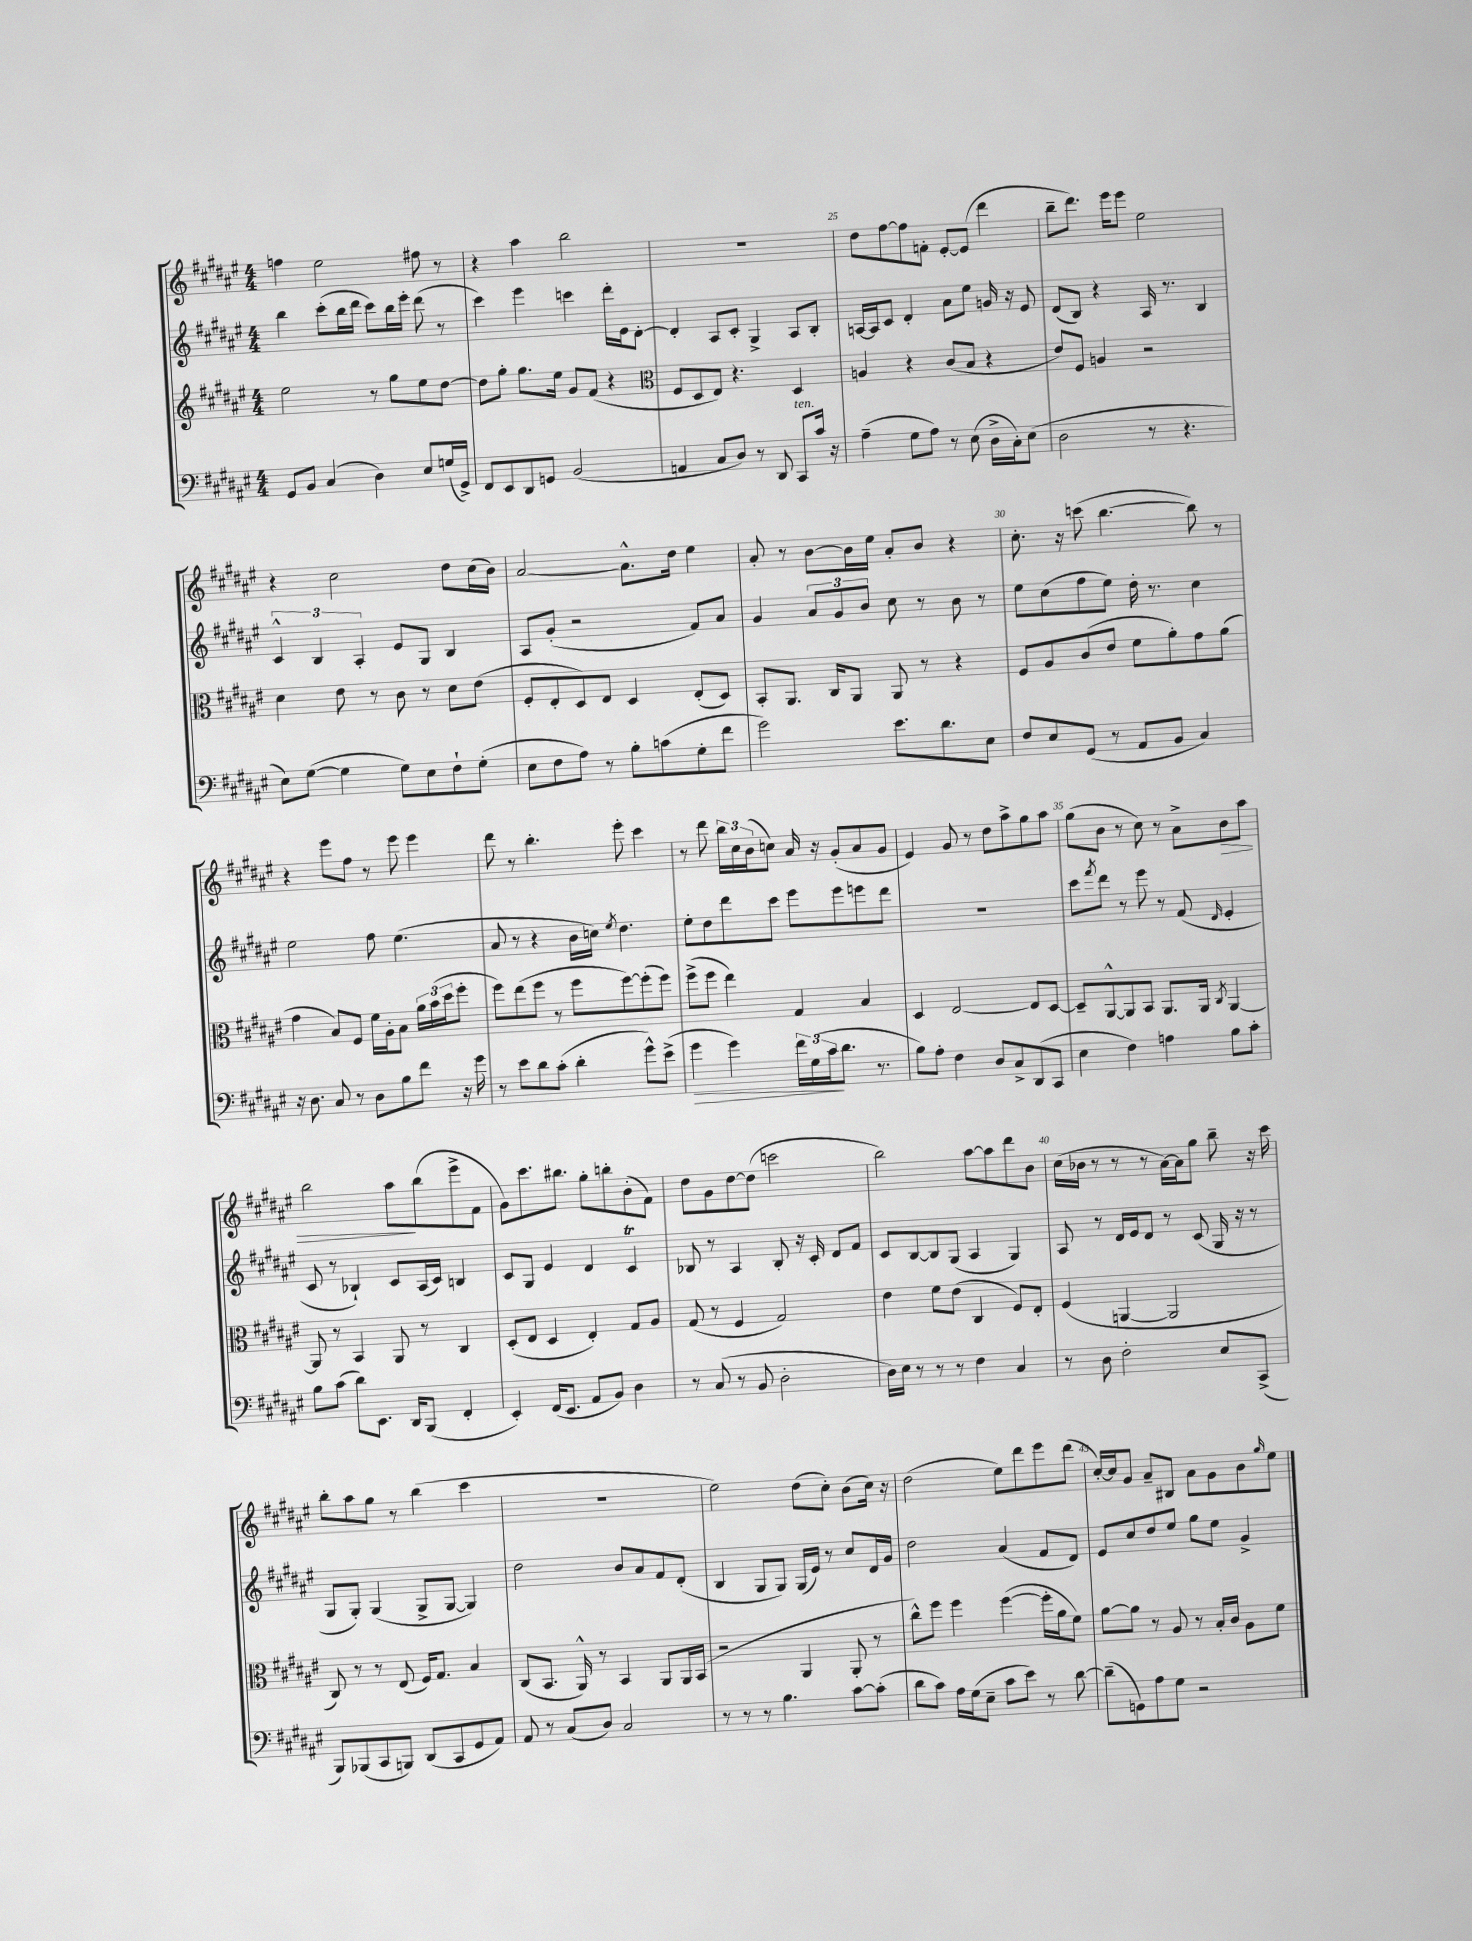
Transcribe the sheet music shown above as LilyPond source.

<<
\new StaffGroup <<
\new Staff = "s0" {
    \clef treble \key fis \major \numericTimeSignature \time 4/4
    f''4 eis''2 fis''8 r8 |
    r4 ais''4 b''2 |
    r1 |
    dis''8 fis''8~ fis''8 f'8-. eis'8~-. eis'8( dis'''4 |
    b''8-- dis'''8.) eis'''16 eis'''8 eis''2 |
    r4 cis''2 dis''8 cis''16( b'16) |
    ais'2~ ais'8.-^ dis''16 eis''4 |
    ais'8-. r8 b'8~ b'16 eis''16 ais'8-. b'8 r4 |
    cis''8.-. r16 c'''8( b''4.~ b''8) r8 |
    r4 eis'''8 fis''8 r8 eis'''8 eis'''4 |
    dis'''8 r8 b''4.-. eis'''8-. cis'''4 |
    r8 dis'''8 \tuplet 3/2 { b''16 cis''16 b'16( } c''8) ais'16 r16 gis'8-.( ais'8 gis'8 |
    eis'4) gis'8 r8 dis''8 ais''8-> gis''8 ais''8 |
    gis''8( b'8 r8 cis''8) r8 ais'8-> b'8\> ais''8 |
    b''2 ais''8\! b''8( eis'''8-> fis'8 |
    gis'8) cis'''8. bis''8. gis''8-. b''8-. b'8-.( fis'8) |
    dis''8 gis'8 dis''8~ dis''8( c'''2 |
    b''2) ais''8~ ais''8 dis'''8 b'8 |
    cis''16( bes'16 r8 r8 r8 ais'16~) ais'16 gis''8 b''8-- r16 cis'''16 |
    b''8-. ais''8 gis''8 r8 b''4( cis'''4 |
    R1 |
    eis''2) dis''8( cis''8-.) b'8( cis''16) r16 |
    dis''2( eis''8) dis'''8 eis'''8 dis'''8( |
    cis''16~-.) cis''16 gis'8 ais'8-- bis8 ais'8 gis'8 b'8 \grace { gis''16 } eis''8 \bar "|." |
}
\new Staff = "s1" {
    \clef treble \key fis \major \numericTimeSignature \time 4/4
    b''4 cis'''8-.( b''16 dis'''16 cis'''8) b''16 eis'''16-. dis'''8( r8 |
    cis'''4) eis'''4 c'''4 dis'''16-. eis'16 dis'8~-. |
    dis'4-. ais8 cis'8-. gis4-> ais8 b8-. |
    a16~ a16 cis'8 dis'4-. ais'8 eis''8 g'16 r16 eis'8 |
    dis'8( b8) r4 ais16 r8. b4 |
    \tuplet 3/2 { cis'4-^ b4 ais4-. } eis'8 gis8 b4 |
    ais8 gis'8-.( r2 fis'8) ais'8 |
    gis'4 \tuplet 3/2 { ais'8 gis'8 b'8 } cis''8 r8 b'8 r8 |
    eis''8 cis''8( fis''8 eis''8) dis''16-. r8. cis''4 |
    eis''2 fis''8 eis''4.( |
    ais'8 r8 r4 b'16 c''16) \acciaccatura { eis''8 } dis''4. |
    eis''8-. dis''8 dis'''8 cis'''8 eis'''8 eis'''8 e'''8 dis'''8 |
    R1 |
    cis'''8 \acciaccatura { fis'''8 } dis'''8 r8 eis'''8 r8 fis'8( \grace { dis'16 } eis'4-. |
    cis'8 r8 bes4-!) cis'8 ais16( cis'16) b4 |
    cis'8 gis8 eis'4 dis'4 cis'4\trill |
    bes8 r8 ais4 bes8-. r16 cis'16-. dis'8 fis'8 |
    cis'8 b8~ b8 gis8( ais4 gis4) |
    ais8 r8 dis'16 eis'16 dis'8 r8 cis'8( gis16 r16 r8 |
    gis8 gis8-.) gis4( gis8-> gis8~ gis4) |
    dis''2 b'8 ais'8 fis'8 dis'8-.( |
    b4 gis8 gis8) gis16( eis'16) r8 cis''8 dis'16 gis'16 |
    dis''2 ais'4( fis'8 dis'8) |
    eis'8 cis''8 dis''8 eis''8 gis''8 eis''8 gis'4-> \bar "|." |
}
\new Staff = "s2" {
    \clef treble \key fis \major \numericTimeSignature \time 4/4
    eis''2 r8 gis''8 eis''8 dis''8~ |
    dis''8 gis''8-. gis''8. eis''16 gis'8 fis'8( r4 |
    \clef alto fis8 dis8 eis8) r4. dis4 |
    a4 r4 cis'8( b8 r4 |
    eis'8) fis8 a4 r2 |
    dis'4 eis'8 r8 cis'8 r8 dis'8 eis'8( |
    fis8-. eis8-. dis8) eis8 dis4 eis8-.( dis8) |
    b,8-. ais,8. cis16 ais,8 ais,8 r8 r4 |
    fis8 ais8 cis'8( eis'8 fis'8 ais'8-.) gis'8 ais'8( |
    gis'4 b8) fis8 fis'16 ais16-. b8 \tuplet 3/2 { ais'16 b'16( dis''16 } fis''8-. |
    fis''8) eis''8( fis''8 r8 fis''8 fis''8~) fis''8-.( fis''8) |
    fis''8->( fis''8 eis''4) gis4 b4 |
    dis4 eis2~ eis8 dis8~ |
    dis8-- ais,8~-^ ais,8 b,8 ais,8. ais,16 \acciaccatura { cis8 } ais,4~ |
    ais,8 r8 b,4 ais,8 r8 cis4 |
    dis8-.( eis8 dis4 eis4-.) gis8 ais8 |
    gis8( r8 fis4 gis2) |
    eis'4 fis'8 eis'8( cis4 fis8) eis8-. |
    fis4( a,4~ a,2 |
    cis8) r8 r8 eis8( fis16) gis8. b4 |
    cis8( b,8. ais,16-^) r8 b,4 ais,8 ais,16 b,16( |
    r2 ais,4 ais,8-. r8 |
    cis''8-^) fis''8 fis''4 fis''4~( fis''16-. ais'16 fis'8) |
    ais'8~ ais'8 r8 ais8 r8 b16-. cis'16 ais8 fis'8 \bar "|." |
}
\new Staff = "s3" {
    \clef bass \key fis \major \numericTimeSignature \time 4/4
    gis,8 b,8 cis4( dis4) eis8 g16( gis,16->) |
    fis,8 eis,8 dis,8 g,8 b,2( |
    a,4 cis8 dis8) r8 dis,8 cis,8^\markup { \italic "ten." } cis'16 r16 |
    ais4--( gis8 ais8) r8 eis8( dis16-> cis16-.) eis8( |
    dis2 r8 r4. |
    eis8) gis8~( gis4 gis8) eis8 fis8-! gis8-.( |
    eis8 fis8 ais8) r8 b8-. c'8( gis8-. fis'8 |
    gis'2) eis'8. dis'8. eis8 |
    fis8 eis8 gis,8( r8 ais,8 b,8 cis4) |
    r16 dis8. cis8 r8 dis8 b8 fis'8 r16 gis'16 |
    r8 eis'8 dis'8 cis'8-.( dis'4-. gis'8-^) eis'8->( |
    gis'4\> gis'4) \tuplet 3/2 { fis'16 gis16( cis'16\! } dis'8. r8. |
    b8) ais8-. fis4 dis8 cis8-> dis,8( cis,8 |
    eis4 fis4) a4 b8 cis'8-. |
    b8 cis'8( dis'8) eis,8. dis,16 b,,8( fis,4-. |
    eis,4-.) fis,16( eis,8. ais,8 b,8) dis4 |
    r8 cis8( r8 b,8 dis2-. |
    dis16) eis16 r8 r8 r8 fis4 cis4 |
    r8 dis8 fis2-. eis8 cis,8->( |
    b,,8) bes,,8( cis,8 b,,8) dis,8( cis,8 gis,8 ais,8) |
    ais,8 r8 cis8( dis8) cis2 |
    r8 r8 r8 b4. cis'8~ cis'8-.( |
    dis'8 cis'8) ais16 gis16( eis8-- cis'8 eis'8) r8 dis'8~ |
    dis'8--( g,8) ais8 gis8 r2 \bar "|." |
}
>>
>>
\layout { \context { \Score currentBarNumber = #22 \override BarNumber.break-visibility = ##(#f #t #t) barNumberVisibility = #(every-nth-bar-number-visible 5) } }
